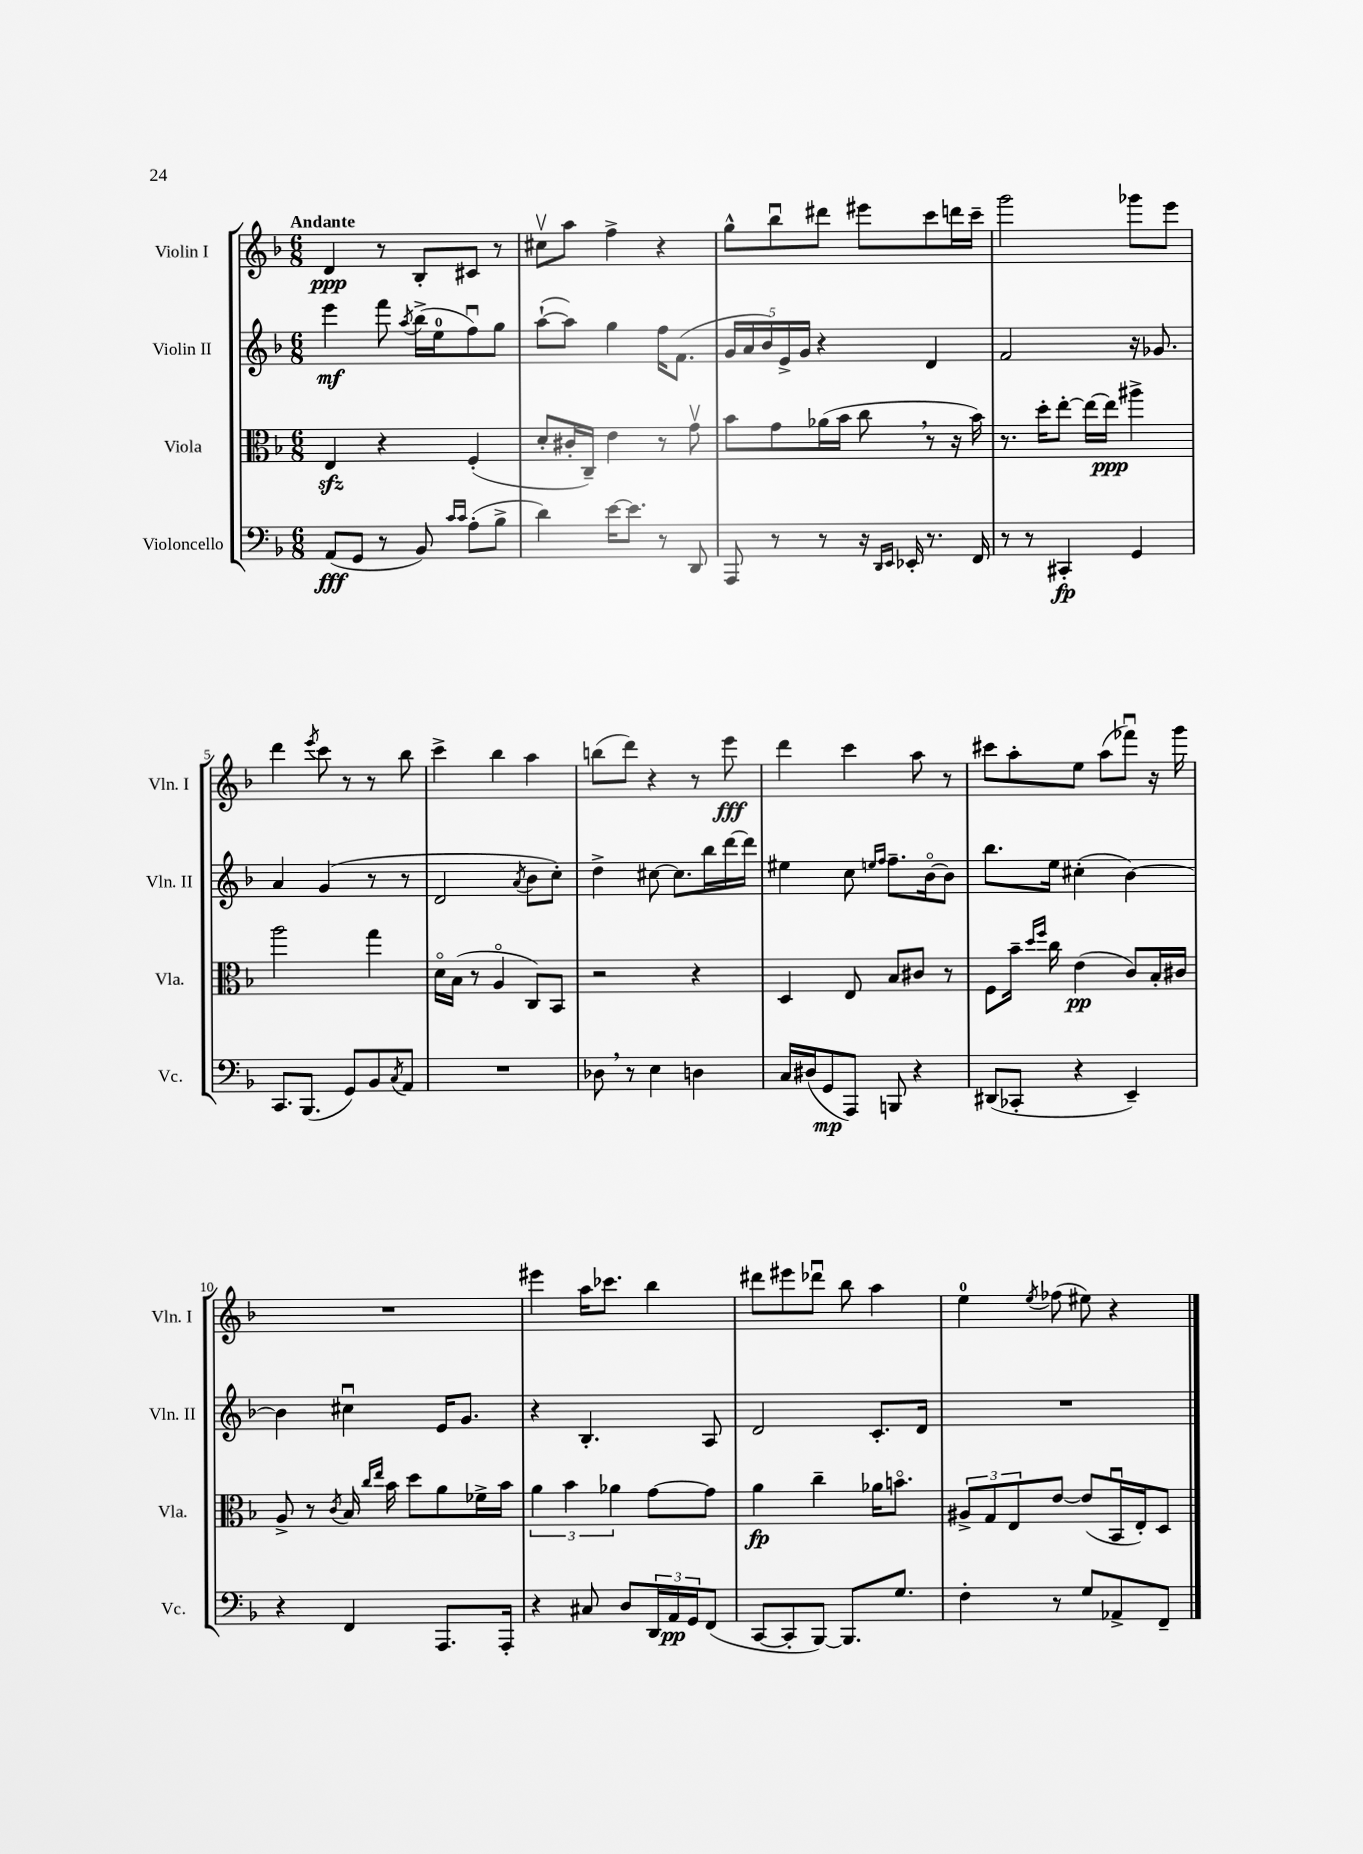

**kern	**dynam	**kern	**dynam	**kern	**dynam	**kern	**dynam
*part4	*part4	*part3	*part3	*part2	*part2	*part1	*part1
*staff4	*staff4	*staff3	*staff3	*staff2	*staff2	*staff1	*staff1
*I"Violoncello	*	*I"Viola	*	*I"Violin II	*	*I"Violin I	*
*I'Vc.	*	*I'Vla.	*	*I'Vln. II	*	*I'Vln. I	*
*clefF4	*	*clefC3	*	*clefG2	*	*clefG2	*
*k[b-]	*	*k[b-]	*	*k[b-]	*	*k[b-]	*
*M6/8	*	*M6/8	*	*M6/8	*	*M6/8	*
=1	=1	=1	=1	=1	=1	=1	=1
!	!	!	!	!	!	!LO:TX:a:B:t=Andante	!
(8AA/L	fff	4Ezz/	.	4eee\	mf	4d/	ppp
8GG/J	.	.	.	.	.	.	.
8r	.	4r	.	8fff\	.	8r	.
.	.	.	.	8qaa/	.	.	.
8BB-/)	.	.	.	(16bb-^\LL	.	8B-'/L	.
.	.	.	.	16ee\J	.	.	.
16qqc/LL	.	.	.	.	.	.	.
16qqc/JJ	.	.	.	.	.	.	.
(8A'\L	.	(4F'/	.	8ffu\)	.	8c#X/J	.
8B-^\J	.	.	.	8gg\J	.	8r	.
=2	=2	=2	=2	=2	=2	=2	=2
4d\)	.	8d'/L	.	([8aa`\L	.	8cc#Xv\L	.
.	.	16c#X'/L	.	8aa\J])	.	8aa\J	.
.	.	16C~/JJ)	.	.	.	.	.
[16e\KL	.	4e\	.	4gg\	.	4ff^\	.
8.e\J]	.	.	.	.	.	.	.
8r	.	8r	.	16ff\KL	.	4r	.
.	.	.	.	(8.f\J	.	.	.
8DD/	.	8gv\	.	.	.	.	.
=3	=3	=3	=3	=3	=3	=3	=3
8AAA/	.	8b-\L	.	20g/LL	.	8gg^^\L	.
.	.	.	.	20a/	.	.	.
.	.	.	.	20b-/)	.	.	.
8r	.	8g\	.	.	.	8bb-u\	.
.	.	.	.	20e^/	.	.	.
.	.	.	.	20g/JJ	.	.	.
8r	.	(16a-X\L	.	4r	.	8ddd#X\J	.
.	.	16b-\JJ	.	.	.	.	.
16r	.	8cc,\	.	.	.	8eee#X\L	.
16qqDD/LL	.	.	.	.	.	.	.
16qqEE/JJ	.	.	.	.	.	.	.
16EE-X'/	.	.	.	.	.	.	.
8.r	.	8r	.	4d/	.	8ccc\	.
.	.	16r	.	.	.	16dddn\L	.
16FF/	.	16b-\)	.	.	.	16ccc~\JJ	.
=4	=4	=4	=4	=4	=4	=4	=4
8r	.	8.r	.	2f/	.	2ggg\	.
8r	.	.	.	.	.	.	.
.	.	16dd'\KL	.	.	.	.	.
4CC#X'/	fp	[8ee'\J	.	.	.	.	.
.	.	16ee\LL_	.	.	.	.	.
.	.	16ee\JJ]	ppp	.	.	.	.
4GG/	.	4aa#X^\	.	16r	.	8ggg-X\L	.
.	.	.	.	8.g-X/	.	.	.
.	.	.	.	.	.	8eee\J	.
!!LO:LB:g=z
=5	=5	=5	=5	=5	=5	=5	=5
8.CC/L	.	2aa\	.	4a/	.	4ddd\	.
(8.BBB-/J	.	.	.	.	.	.	.
.	.	.	.	.	.	8qeee/	.
.	.	.	.	(4g/	.	8ccc\	.
8GG/L)	.	.	.	.	.	8r	.
8BB-/	.	4gg\	.	8r	.	8r	.
8qC/	.	.	.	.	.	.	.
8AA/J	.	.	.	8r	.	8bb-\	.
=6	=6	=6	=6	=6	=6	=6	=6
2.r	.	16d\LL	.	2d/	.	4ccc^\	.
.	.	(16B-\JJ	.	.	.	.	.
.	.	8r	.	.	.	.	.
.	.	4A/	.	.	.	4bb-\	.
.	.	.	.	8qa/	.	.	.
.	.	8C/L)	.	8b-\L	.	4aa\	.
.	.	8BB-/J	.	8cc'\J)	.	.	.
=7	=7	=7	=7	=7	=7	=7	=7
8D-X,\	.	2r	.	4dd^\	.	(8bbn\L	.
8r	.	.	.	.	.	8ddd\J)	.
4E\	.	.	.	[8cc#X\	.	4r	.
.	.	.	.	8.cc#\L]	.	.	.
4Dn\	.	4r	.	.	.	8r	.
.	.	.	.	16bb-\L	.	.	.
.	.	.	.	[16ddd\	.	8eee\	fff
.	.	.	.	16ddd\JJ]	.	.	.
=8	=8	=8	=8	=8	=8	=8	=8
16C/LL	.	4D/	.	4ee#X\	.	4ddd\	.
(16D#X/J	.	.	.	.	.	.	.
8GG/	mp	.	.	.	.	.	.
8AAA/J)	.	8E/	.	8cc\	.	4ccc\	.
.	.	.	.	16qqeen/LL	.	.	.
.	.	.	.	16qqff/JJ	.	.	.
8BBBn/	.	8B-/L	.	8.ff~\L	.	.	.
4r	.	8c#X/J	.	.	.	8aa\	.
.	.	.	.	[16b-\k	.	.	.
.	.	8r	.	8b-\J]	.	8r	.
=9	=9	=9	=9	=9	=9	=9	=9
(8DD#X/L	.	8F\L	.	8.bb-\L	.	8ccc#X\L	.
8CC-X'/J	.	16b-~\Jk	.	.	.	8aa'\	.
.	.	16qqdd/LL	.	.	.	.	.
.	.	16qqff/JJ	.	.	.	.	.
.	.	16cc\	.	16ee\Jk	.	.	.
4r	.	(4e\	pp	(4cc#X'\	.	8ee\J	.
.	.	.	.	.	.	(8aa\L	.
4EE~/)	.	8c/L)	.	[4b-\)	.	8fff-Xu\J)	.
.	.	16B-'/L	.	.	.	16r	.
.	.	16c#X/JJ	.	.	.	16ggg\	.
!!LO:LB:g=z
=10	=10	=10	=10	=10	=10	=10	=10
4r	.	8A^/	.	4b-\]	.	2.r	.
.	.	8r	.	.	.	.	.
.	.	8qc/	.	.	.	.	.
4FF/	.	16B-/	.	4cc#Xu\	.	.	.
.	.	16qqcc/LL	.	.	.	.	.
.	.	16qqee/JJ	.	.	.	.	.
.	.	16b-\	.	.	.	.	.
.	.	8dd\L	.	.	.	.	.
8.AAA/L	.	8a\	.	16e/KL	.	.	.
.	.	.	.	8.g/J	.	.	.
.	.	16f-X^\L	.	.	.	.	.
16AAA'/Jk	.	16b-\JJ	.	.	.	.	.
=11	=11	=11	=11	=11	=11	=11	=11
4r	.	6a\	.	4r	.	4eee#X\	.
.	.	6b-\	.	.	.	.	.
8C#X/	.	.	.	4.B-'/	.	16aa\KL	.
.	.	.	.	.	.	8.ccc-X\J	.
.	.	6a-X\	.	.	.	.	.
8D/L	.	.	.	.	.	.	.
24DD/L	.	[8g\L	.	.	.	4bb-\	.
24AA/	pp	.	.	.	.	.	.
24GG/J	.	.	.	.	.	.	.
(8FF/J	.	8g\J]	.	8A/	.	.	.
=12	=12	=12	=12	=12	=12	=12	=12
[8CC/L	.	4a\	fp	2d/	.	8ddd#X\L	.
8CC'/]	.	.	.	.	.	8eee#X\	.
[8BBB-/J)	.	4cc~\	.	.	.	8ddd-Xu\J	.
8.BBB-/L]	.	.	.	.	.	8bb-\	.
.	.	16a-X\KL	.	8.c'/L	.	4aa\	.
8.G/J	.	8.bn\J	.	.	.	.	.
.	.	.	.	16d/Jk	.	.	.
=13	=13	=13	=13	=13	=13	=13	=13
4F'\	.	12A#X^/L	.	2.r	.	4ee\	.
.	.	12G/	.	.	.	.	.
.	.	12E/	.	.	.	.	.
.	.	.	.	.	.	8qee/	.
8r	.	[8e/J	.	.	.	(8ff-X\	.
8G/L	.	(8e/L]	.	.	.	8ee#X\)	.
8AA-X^/	.	16BB-u/L	.	.	.	4r	.
.	.	16E'/J)	.	.	.	.	.
8FF~/J	.	8D/J	.	.	.	.	.
==	==	==	==	==	==	==	==
*-	*-	*-	*-	*-	*-	*-	*-
